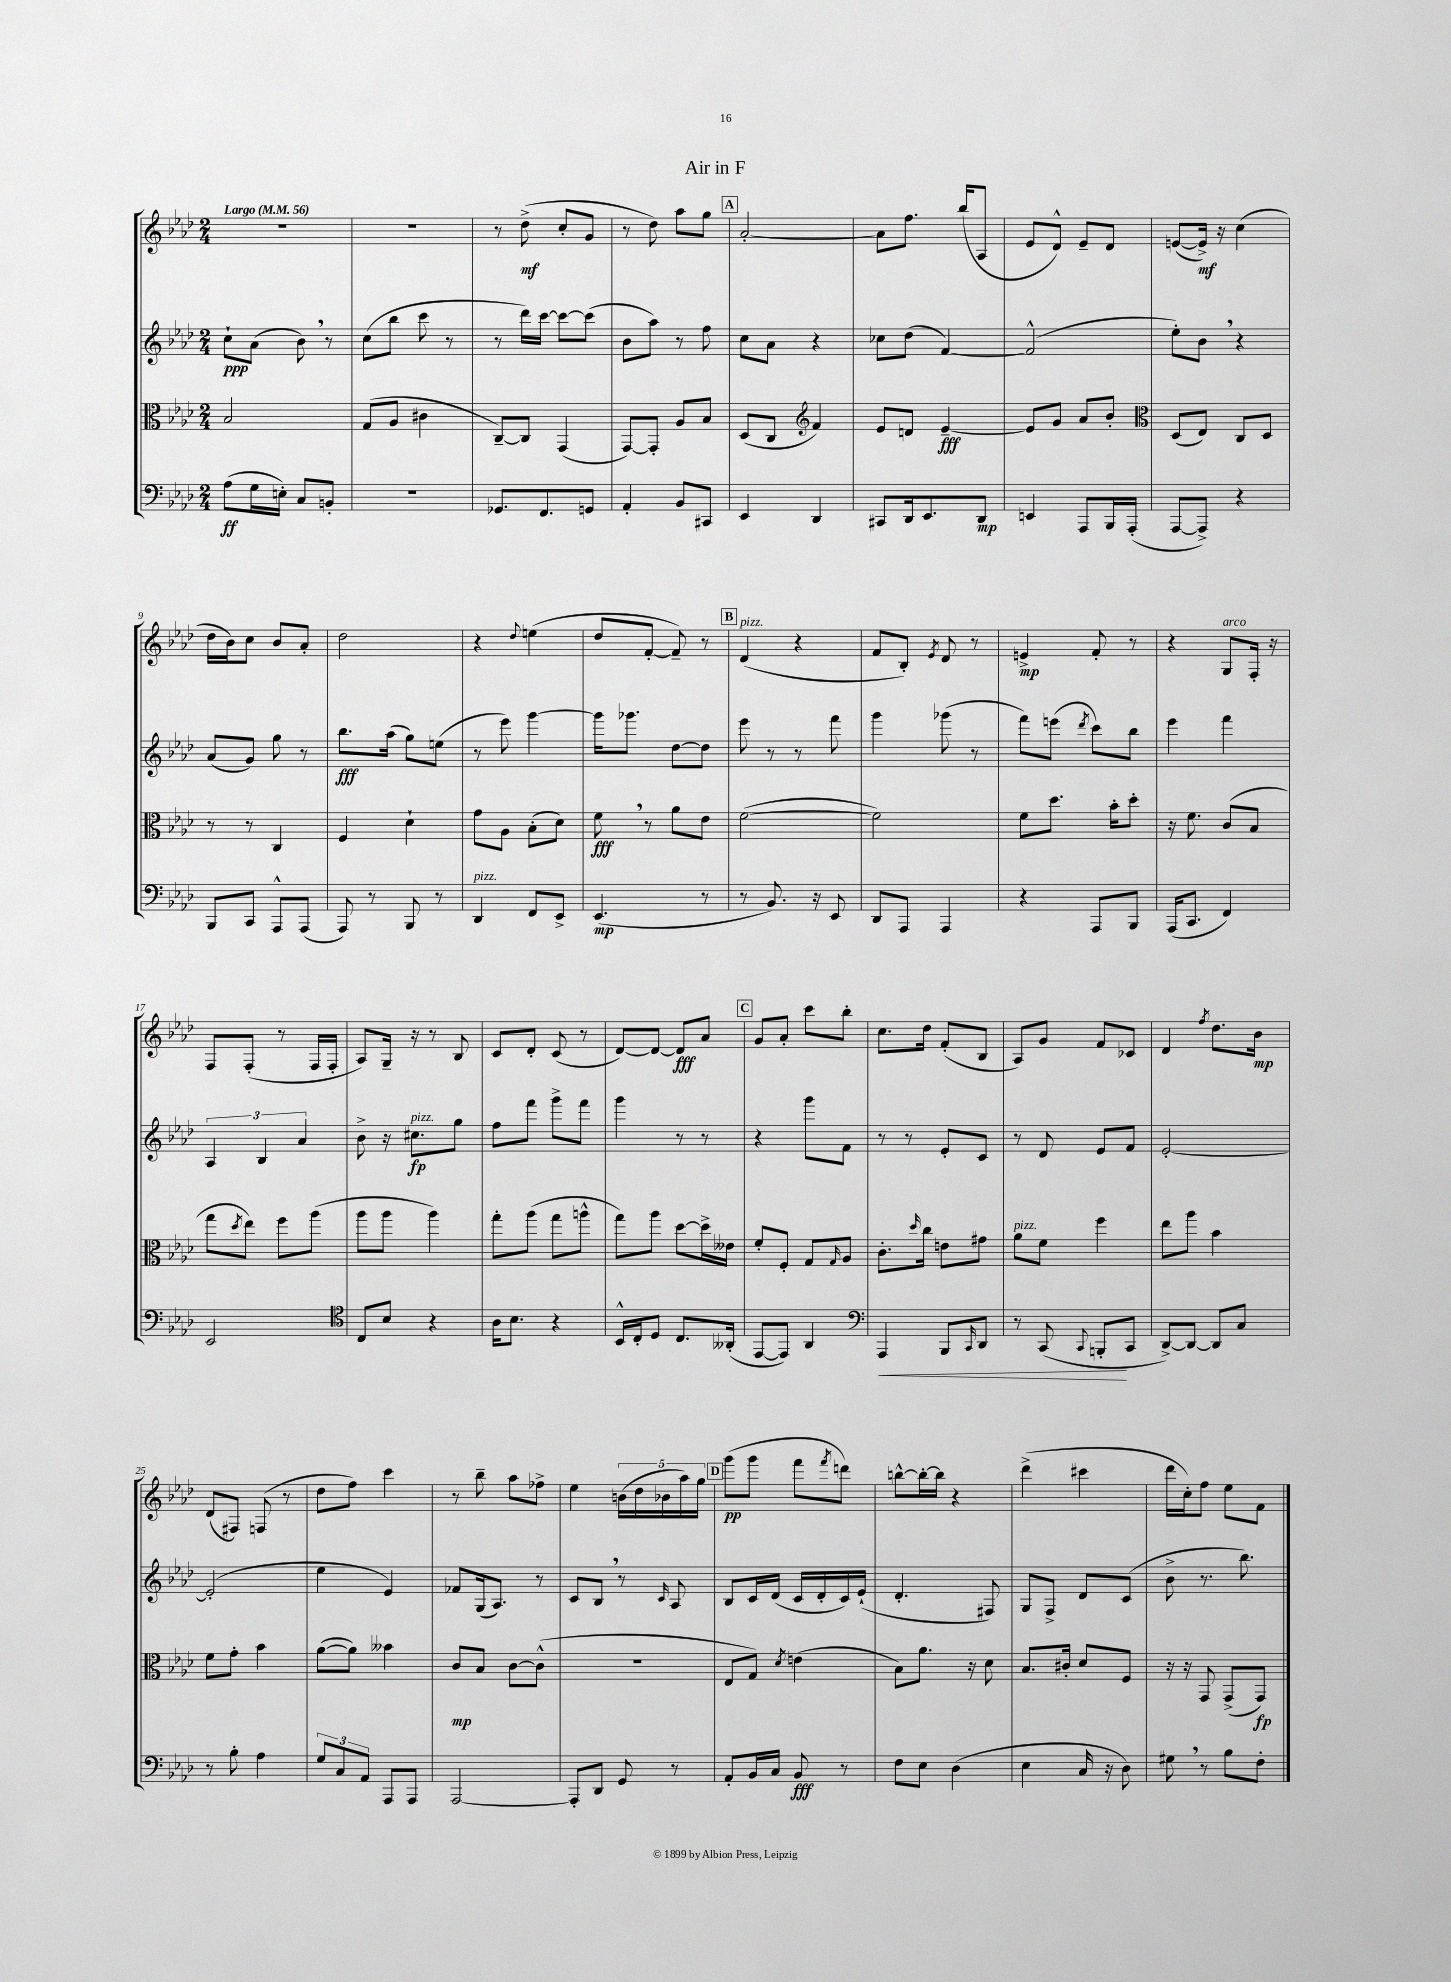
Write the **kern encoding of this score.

**kern	**kern	**kern	**kern
*staff4	*staff3	*staff2	*staff1
*clefF4	*clefC3	*clefG2	*clefG2
*k[b-e-a-d-]	*k[b-e-a-d-]	*k[b-e-a-d-]	*k[b-e-a-d-]
*M2/4	*M2/4	*M2/4	*M2/4
*MM56	*MM56	*MM56	*MM56
(8A-\L	2B-/	8cc`\L	2r
16G\L	.	(8a-\J	.
16E'\JJ)	.	.	.
8C/L	.	8b-\)	.
8BB'/J	.	8r	.
=	=	=	=
2r	(8G/L	(8cc\L	2r
.	8A-/J	8bb-\J	.
.	4c#\	8ccc\	.
.	.	8r	.
=	=	=	=
8.GG-/L	[8C~/L)	8r	8r
.	8C/]J	16ddd-\LL)	(8dd-^\
8.FF/	.	[16ccc\JJ	.
.	(4GG/	8ccc\_L	8cc'/L
8GG/J	.	(8ccc\]J	8g/J
=	=	=	=
4AA-'/	[8GG/L)	8b-\L	8r
.	8GG'/]J	8aa-\J)	8dd-\)
8BB-/L	8A-/L	8r	8aa-\L
8CC#/J	8B-/J	8ff\	8gg\J
=	=	=	=
4EE-/	(8D-/L	8cc\L	[2a-'/
.	8C/J	8a-\J	.
*	*clefG2	*	*
4DD-/	4f/)	4r	.
=	=	=	=
8CC#/L	8e-/L	8cc-\L	8a-\]L
16DD-/k	8d/J	(8dd-\J	8.ff\J
8.EE-/	.	.	.
.	[4e-~/	[4f/)	.
.	.	.	(16bb-/LK
8DD-/J	.	.	8A-/J
=	=	=	=
4EE/	8e-/]L	(2f^^/]	8e-/L
.	8g/J	.	8d-^^/J)
8AAA-/L	8a-/L	.	8e-~/L
16BBB-/L	8b-'/J	.	8d-/J
(16AAA-'/JJ	.	.	.
=	=	=	=
*	*clefC3	*	*
[8AAA-/L	(8D-/L	8ee-'\L)	([8e/L
8AAA-^/]J)	8E-/J)	8b-\J	16e^/]Jk)
.	.	.	16r
4r	8C/L	4r	(4cc\
.	8D-/J	.	.
=	=	=	=
8BBB-/L	8r	(8a-/L	16dd-\LL
.	.	.	16b-\J)
8CC/J	8r	8g/J)	8cc\J
8AAA-^^/L	4C/	8gg\	8b-/L
(8AAA-/J	.	8r	8a-'/J
=	=	=	=
8AAA-/)	4F/	8.bb-\L	2dd-\
8r	.	.	.
.	.	(16aa-\Jk	.
8BBB-/	4d-`\	8gg\L)	.
8r	.	(8ee\J	.
=	=	=	=
4DD-/	8g\L	8r	4r
.	8A-\J	8eee-\)	.
.	.	.	8qqdd-/
8FF/L	(8B-'\L	[4ggg\	(4ee\
8EE-^/J	8d-\J)	.	.
=	=	=	=
(4.EE-/	8f\	16ggg\]LK	8dd-/L
.	.	8.ggg-\J	.
.	8r	.	[8f'/J
.	8a-\L	[8dd-\L	8f~/])
8r	8e-\J	8dd-\]J	8r
=	=	=	=
8r	([2f\	8eee-\	(4d-/
8.BB-/)	.	8r	.
.	.	8r	4r
16r	.	.	.
8EE-/	.	8fff\	.
=	=	=	=
8DD-/L	2f\])	4ggg\	8f/L
8AAA-/J	.	.	8B-'/J)
.	.	.	8qe-/
4AAA-/	.	(8ggg-\	8d-/
.	.	8r	8r
=	=	=	=
4r	8f\L	8fff\L)	4e^/
.	8.dd-\J	(8eee\J	.
.	.	8qddd-/	.
8AAA-/L	.	8ccc\L)	8f'/
.	16b-'\LK	.	.
8BBB-/J	8dd-'\J	8bb-\J	8r
=	=	=	=
(16AAA-/LK	16r	4eee-\	4r
8.CC/J	8.f\	.	.
4FF/)	(8c/L	4fff\	8G/L
.	8B-/J	.	16F'/Jk
.	.	.	16r
=	=	=	=
2EE-/	8gg\L	6A-/	8F/L
.	8qdd-/	.	.
.	8ee-\J)	.	(8F'/J
.	.	6B-/	.
.	8ff\L	.	8r
.	.	6a-/	.
.	(8aa-\J	.	16F/LL
.	.	.	16F'/JJ
=	=	=	=
*clefC4	*	*	*
8C/L	8aa-\L	8b-^\	8A-/L)
8B-/J	8aa-\J	16r	16G~/Jk
.	.	8.cc#\L	16r
4r	4aa-\)	.	8r
.	.	8gg\J	8B-/
=	=	=	=
16A-\LK	8gg'\L	8ff\L	8c/L
8.B-\J	.	.	.
.	(8aa-\J	8fff\J	8d-'/J
4r	8gg\L	8ggg^\L	(8c/
.	8aa^^\J	8fff\J	8r
=	=	=	=
16BB-^^/LL	8gg\L)	4ggg\	[8d-/L)
16C'/J	.	.	.
8D-/J	8aa-\J	.	8d-/_J
8.C/L	[8dd-\L	8r	8d-/]L
.	16dd-^\]L	8r	8a-/J
(16AA--'/Jk	16e--\JJ	.	.
=	=	=	=
[8EE-/L	8f'/L	4r	8g/L
8EE-/]J)	8F'/J	.	8a-'/J
4AA-/	8G/L	8ggg\L	8ccc\L
.	16qqG/	.	.
.	8A-/J	8f\J	8bb-'\J
=	=	=	=
*clefF4	*	*	*
4AAA-/	8.c'\L	8r	8.cc\L
.	.	8r	.
.	16qqdd-/	.	.
.	16cc\Jk	.	16dd-\Jk
8BBB-/L	8e\L	8e-'/L	(8f'/L
16qqCC/	.	.	.
8DD-/J	8g#\J	8c/J	8B-/J
=	=	=	=
8r	8a-\L	8r	8A-/L)
(8CC/	8f\J	8d-/	8g/J
8qqCC/	.	.	.
8BBB'/L	4ff\	8e-/L	8f/L
8CC/J	.	8f/J	8c-/J
=	=	=	=
[8DD-^/L)	8ee-\L	[2e-'/	4d-/
8DD-/_J	8aa-\J	.	.
.	.	.	8qff/
8DD-/]L	4b-\	.	8.dd-\L
8C/J	.	.	.
.	.	.	16b-\Jk
=	=	=	=
8r	8f\L	(2e-'/]	(8d-/L
8B-'\	8g'\J	.	8F#/J)
4A-\	4b-\	.	(8F/
.	.	.	8r
=	=	=	=
12G/L	([8a-\L	4ee-\	8dd-\L
12C/	.	.	.
.	8a-\]J)	.	8ff\J)
12AA-/J	.	.	.
8AAA-/L	4b--\	4e-/)	4ccc\
8AAA-/J	.	.	.
=	=	=	=
[2AAA-/	8c/L	8f-/L	8r
.	8B-/J	(16G/k	8bb-~\
.	.	8.A-/J)	.
.	[8c\L	.	8aa-\L
.	(8c^^\]J	8r	8ff-^\J
=	=	=	=
8AAA-'/]L	2r	8c/L	4ee-\
8DD-/J	.	8B-/J	.
8GG/	.	8r	(20b\LL
.	.	.	20dd-\
.	.	.	20b-\
.	.	16qqc/	.
8r	.	8A-/	.
.	.	.	20aa-\)
.	.	.	20gg\JJ
=	=	=	=
8AA-'/L	8E-/L	8B-/L	(8ggg\L
16BB-/L	8G/J)	16c/L	8ggg\J
16C/JJ	.	(16d-/JJ	.
.	8qd-/	.	.
8BB-/	(4e\	16c/LL	8fff\L
.	.	16d-'/	.
.	.	.	8qfff/
8r	.	16c/)	8ddd\J)
.	.	(16e-`/JJ	.
=	=	=	=
8F\L	8B-\L)	4.d-'/	[8bb^^\L
8E-\J	8.a-\J	.	16bb'\_L
.	.	.	16bb\]JJ
(4D-\	.	.	4r
.	16r	.	.
.	8d-\	8F#/)	.
=	=	=	=
4E-\	8.B-/L	8G/L	(4ddd-^\
.	.	8F^/J	.
.	16c#'/Jk	.	.
16C/	8d-/L	8d-/L	4ccc#\
16r	.	.	.
8D-\)	8F/J	(8c/J	.
=	=	=	=
8G#\	16r	8b-^\	16ddd-\LL
.	16r	.	16cc'\J)
8r	8GG/	8.r	8ff\J
8B-\L	(8GG^/L	.	8ee-\L
.	.	8.bb-\)	.
8F'\J	8GG/J)	.	8f\J
==	==	==	==
*-	*-	*-	*-
